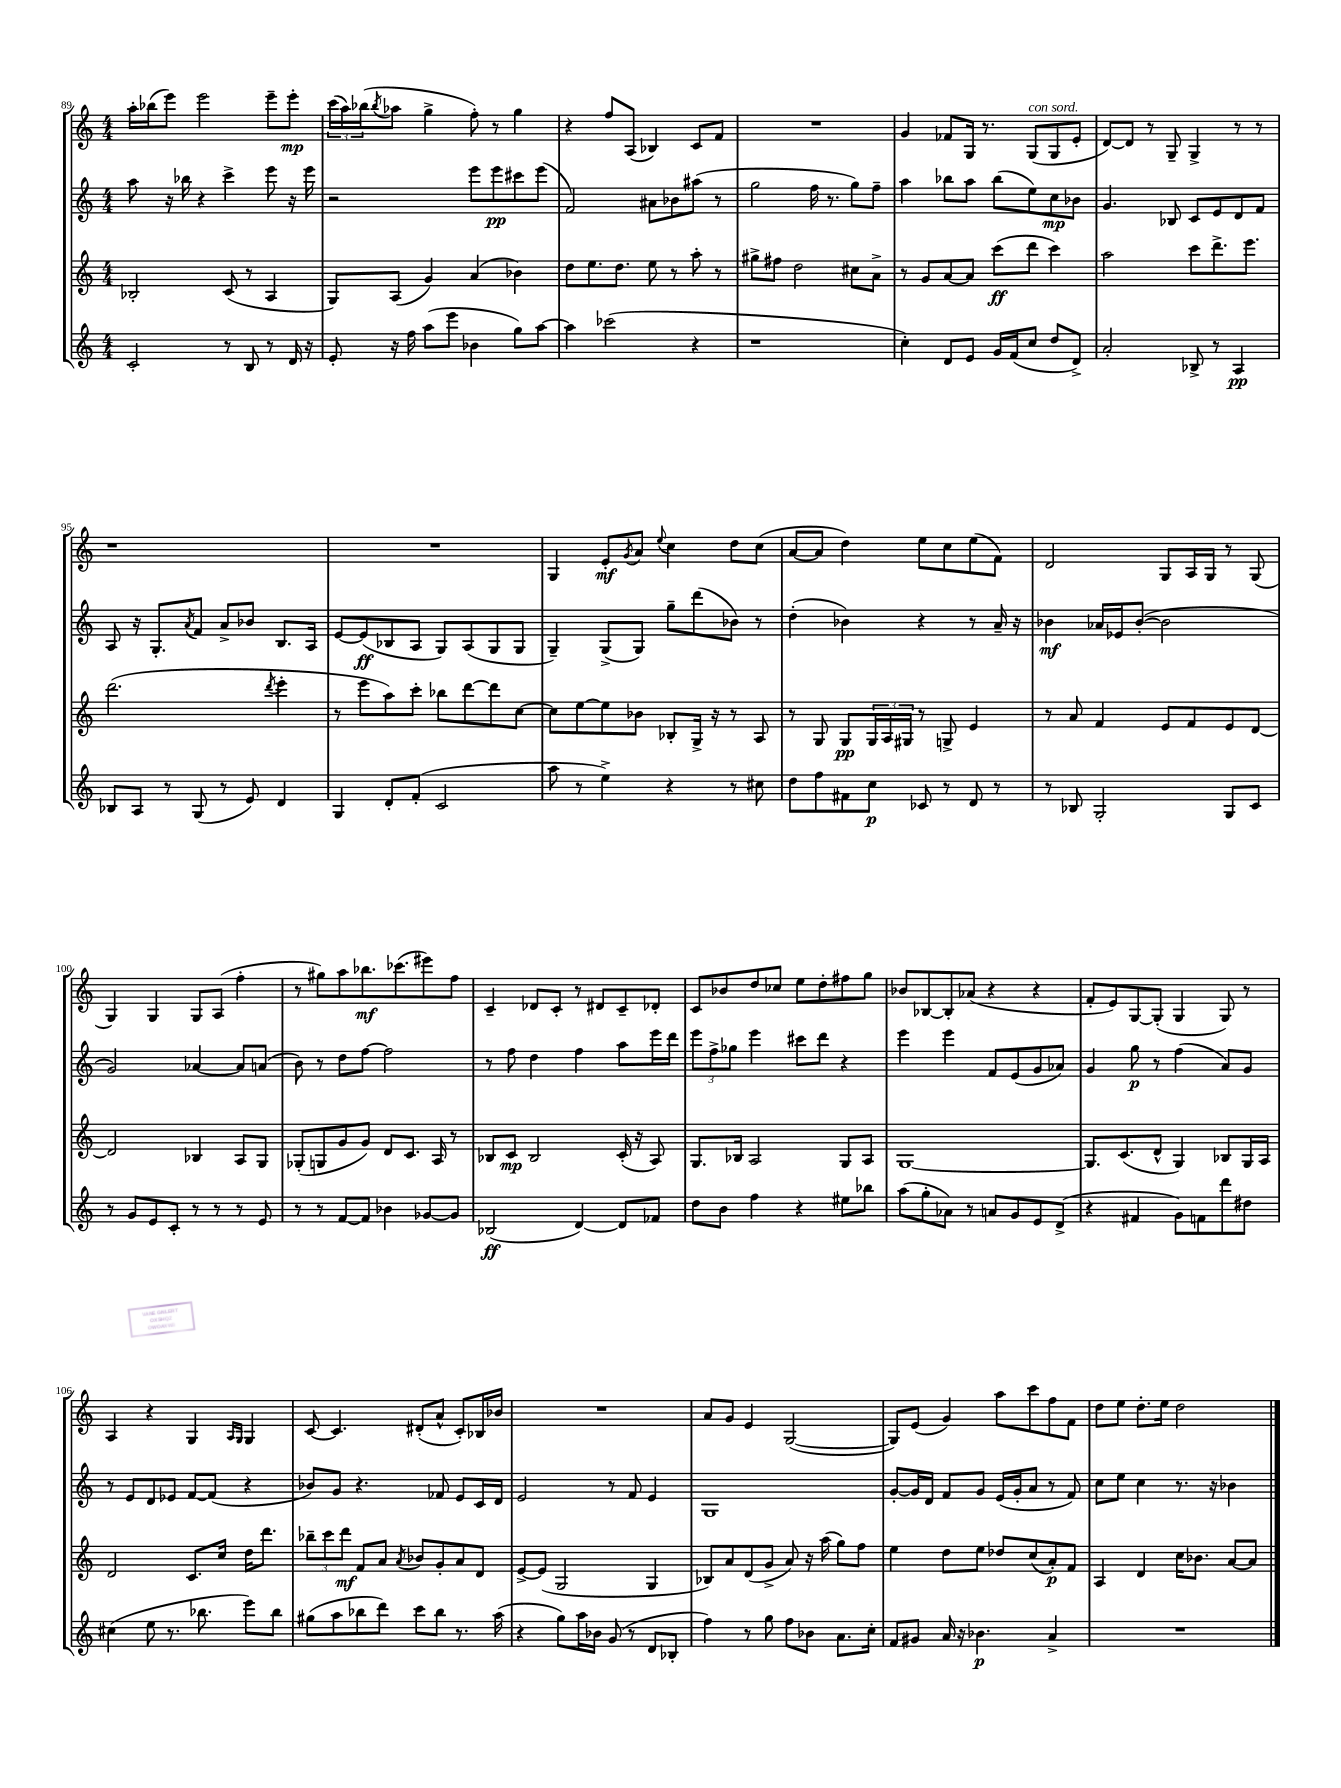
<<
\new StaffGroup <<
\new Staff = "s0" {
    \clef treble \key c \major \numericTimeSignature \time 4/4
    a''16-. bes''16( e'''8) e'''2 e'''8-- e'''8-.\mp |
    \tuplet 3/2 { c'''16( a''16) bes''16( } \acciaccatura { bes''8 } aes''8 g''4-> f''8-.) r8 g''4 |
    r4 f''8 a8( bes4) c'8 f'8 |
    R1 |
    g'4 fes'8 g16 r8. g8^\markup { \italic "con sord." }( g8 e'8-. |
    d'8~) d'8 r8 g8-- g4-> r8 r8 |
    r1 |
    R1 |
    g4 e'8-.\mf \acciaccatura { g'8 } a'8 \appoggiatura { e''8 } c''4 d''8 c''8( |
    a'8~ a'8 d''4) e''8 c''8 e''8( f'8) |
    d'2 g8 a16 g16 r8 g8( |
    g4) g4 g8 a8( f''4-. |
    r8 gis''8) a''8 bes''8.\mf ces'''8.( eis'''8) f''8 |
    c'4-- des'8 c'8-. r8 dis'8 c'8-- des'8-. |
    c'8 bes'8 d''8 ces''8 e''8 d''8-. fis''8 g''8 |
    bes'8 bes8~ bes8-. aes'8( r4 r4 |
    f'8-. e'8) g8~ g8-.( g4 g8) r8 |
    a4 r4 g4 \grace { a16 g16 } g4 |
    c'8~ c'4. dis'8-.( a'8-^ c'8-.) bes16 bes'16 |
    R1 |
    a'8 g'8 e'4 g2~( |
    g8) e'8( g'4) a''8 c'''8 f''8 f'8 |
    d''8 e''8 d''8.-. e''16 d''2 \bar "|." |
}
\new Staff = "s1" {
    \clef treble \key c \major \numericTimeSignature \time 4/4
    a''8 r16 bes''16 r4 c'''4-> e'''8 r16 e'''16 |
    r2 e'''8 e'''8\pp cis'''8 e'''8( |
    f'2) ais'8 bes'8 ais''8( r8 |
    g''2 f''16 r8. g''8) f''8-- |
    a''4 bes''8 a''8 bes''8( e''8) c''8\mp bes'8 |
    g'4. bes8 c'8 e'8 d'8 f'8 |
    a8 r16 g8.-. \acciaccatura { a'8 } f'8 a'8-> bes'8 b8. a16 |
    e'8~ e'8\ff( bes8 a8 g8) a8( g8 g8 |
    g4--) g8->( g8) g''8-- d'''8( bes'8) r8 |
    d''4-.( bes'4) r4 r8 a'16-- r16 |
    bes'4\mf aes'16 ees'16 bes'8~-.( bes'2 |
    g'2) aes'4~ aes'8 a'8( |
    b'8) r8 d''8 f''8~ f''2 |
    r8 f''8 d''4 f''4 a''8 e'''16 d'''16 |
    \tuplet 3/2 { e'''8 f''8-> ges''8 } e'''4 cis'''8 d'''8 r4 |
    e'''4 e'''4 f'8 e'8( g'8 aes'8) |
    g'4 g''8\p r8 f''4( a'8) g'8 |
    r8 e'8 d'8 ees'8 f'8~ f'8( r4 |
    bes'8) g'8 r4. fes'8 e'8 c'16 d'16 |
    e'2 r8 f'8 e'4 |
    g1 |
    g'8~-. g'16 d'16 f'8 g'8 e'16( g'16-. a'8 r8 f'8) |
    c''8 e''8 c''4 r8. r16 bes'4 \bar "|." |
}
\new Staff = "s2" {
    \clef treble \key c \major \numericTimeSignature \time 4/4
    bes2-. c'8( r8 a4 |
    g8) a8( g'4) a'4( bes'4) |
    d''8 e''8. d''8. e''8 r8 a''8-. r8 |
    gis''8-> fis''8 d''2 cis''8 a'8-> |
    r8 g'8 a'8~ a'8 c'''8\ff( d'''8 c'''4) |
    a''2 c'''8 d'''8.-> e'''8. |
    d'''2.( \acciaccatura { d'''8 } e'''4-. |
    r8 e'''8 a''8) c'''8-. bes''8 d'''8~ d'''8 c''8~ |
    c''8 e''8~ e''8 bes'8 bes8-. g16-> r16 r8 a8 |
    r8 g8 g8\pp \tuplet 3/2 { g16 a16 gis16 } r8 g8-> e'4 |
    r8 a'8 f'4 e'8 f'8 e'8 d'8~ |
    d'2 bes4 a8 g8 |
    ges8-.( g8 g'8 g'8) d'8 c'8. a16 r8 |
    bes8 c'8\mp bes2 c'16-.( r16 a8) |
    g8. bes16 a2 g8 a8 |
    g1~ |
    g8. c'8.( d'8-^ g4) bes8 g16 a16 |
    d'2 c'8. c''16 d''16 d'''8. |
    \tuplet 3/2 { bes''8-- c'''8 d'''8\mf } f'8 a'8 \acciaccatura { a'8 } bes'8 g'8-. a'8 d'8 |
    e'8~-> e'8( g2 g4 |
    bes8) a'8 d'8( g'8-> a'8) r16 a''16( g''8) f''8 |
    e''4 d''8 e''8 des''8 c''8( a'8-.\p) f'8 |
    a4 d'4 c''16 bes'8. a'8~ a'8 \bar "|." |
}
\new Staff = "s3" {
    \clef treble \key c \major \numericTimeSignature \time 4/4
    c'2-. r8 b8 r8 d'16 r16 |
    e'8-. r16 f''16 a''8( e'''8 bes'4 g''8) a''8~ |
    a''4 ces'''2( r4 |
    r1 |
    c''4-.) d'8 e'8 g'16 f'16( c''8 d''8 d'8->) |
    a'2-. bes8-> r8 a4\pp |
    bes8 a8 r8 g8( r8 e'8) d'4 |
    g4 d'8-. f'8-.( c'2 |
    a''8 r8 e''4->) r4 r8 cis''8 |
    d''8 f''8 fis'8 c''8\p ces'8 r8 d'8 r8 |
    r8 bes8 g2-. g8 c'8 |
    r8 g'8 e'8 c'8-. r8 r8 r8 e'8 |
    r8 r8 f'8~ f'8 bes'4 ges'8~ ges'8 |
    bes2\ff( d'4~) d'8 fes'8 |
    d''8 b'8 f''4 r4 eis''8 bes''8 |
    a''8( g''8-. aes'8) r8 a'8 g'8 e'8 d'8->( |
    r4 fis'4 g'8) f'8 d'''8 dis''8 |
    cis''4( e''8 r8. bes''8. e'''8) bes''8 |
    gis''8( a''8 bes''8 d'''8) c'''8 bes''8 r8. a''16( |
    r4 g''8) a''16 bes'16 g'8( r8 d'8 bes8-. |
    f''4) r8 g''8 f''8 bes'8 a'8. c''16-. |
    f'8 gis'8 a'16 r16 bes'4.\p a'4-> |
    R1 \bar "|." |
}
>>
>>
\layout { \context { \Score currentBarNumber = #89 } }
